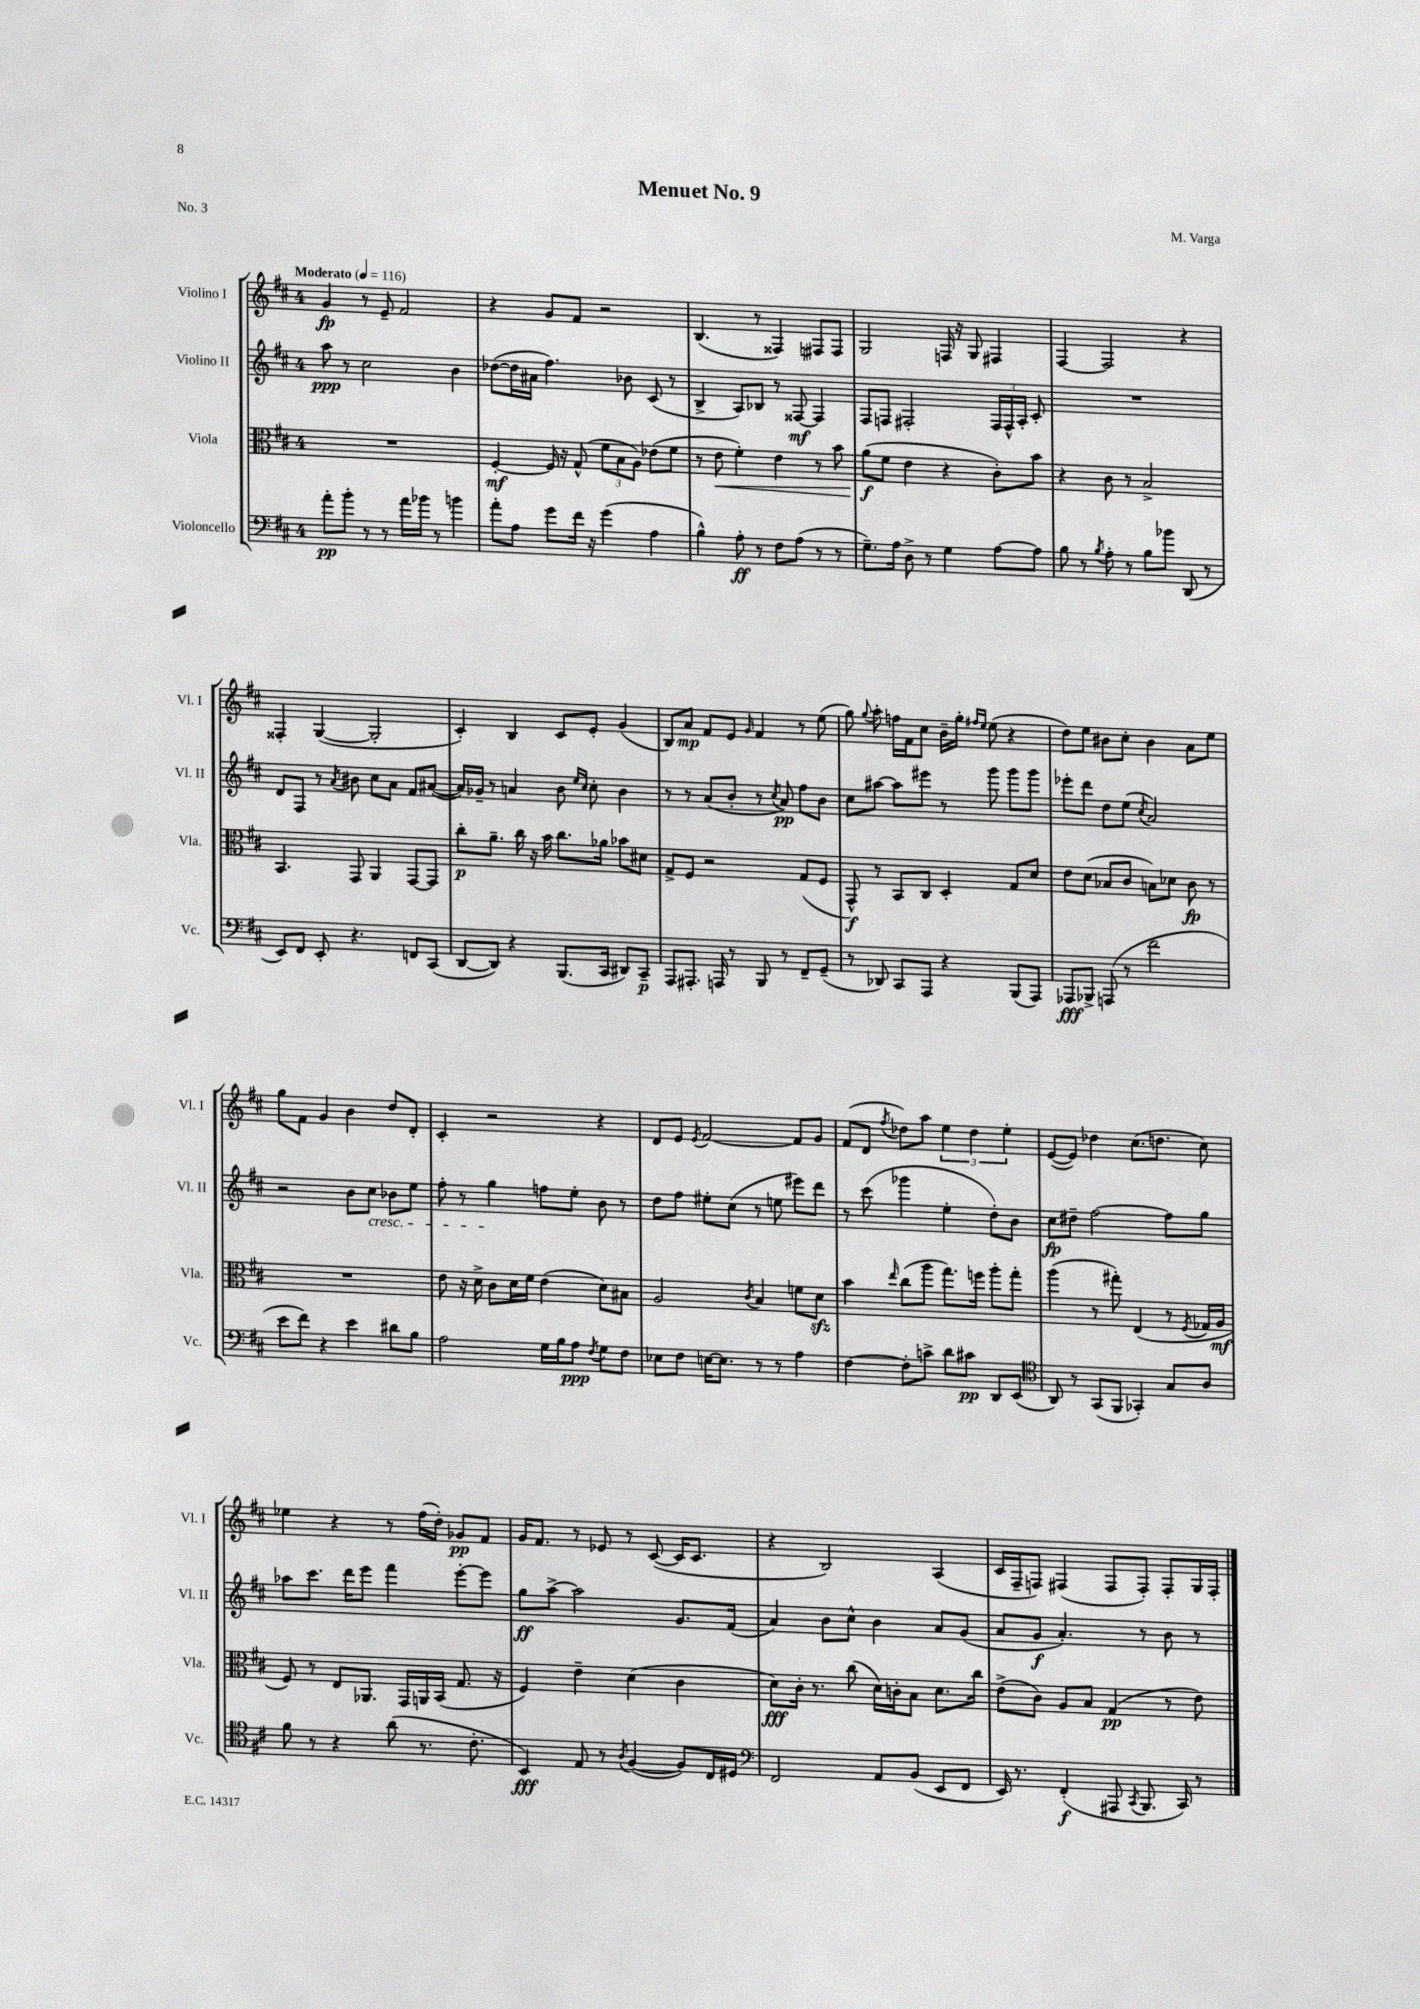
\header { title = "Menuet No. 9" composer = "M. Varga" piece = "No. 3" }
<<
\new StaffGroup <<
\new Staff = "s0" \with { instrumentName = "Violino I" shortInstrumentName = "Vl. I" } {
    \clef treble \key d \major \once \override Staff.TimeSignature.style = #'single-digit \time 4/4 \tempo "Moderato" 4 = 116
    \autoBeamOff g'4\fp r8 e'8-- fis'2 |
    r4 g'8[ fis'8] r2 |
    b4.( r8 fisis4) fis8[ fis8] |
    g2 f16 r16 g8 fis4 |
    fis4~ fis2 r4 |
    fisis4-. g4~( g2-. |
    cis'4-.) b4 cis'8[ e'8]-. g'4( |
    b8[) a'8]\mp fis'8[ e'8] \grace { g'16 } fis'4 r8 e''8( |
    g''8) \appoggiatura { g''8 } a''8-. f''16[ fis'16 cis''8] b'16[-- g''16]-. \grace { fis''16[ e''16] } e''8( r4 |
    d''8[) e''8] bis'8[ cis''8]-. bis'4 a'8[ e''8] |
    g''8[ fis'8] g'4 b'4 d''8[ d'8]-. |
    cis'4-. r2 r4 |
    d'8[ e'8] \acciaccatura { e'8 } fis'2~ fis'8[ g'8] |
    fis'8[( d'8] \acciaccatura { fis''8 } des''8[) a''8] \tuplet 3/2 { e''4 des''4 e''4-. } |
    e'8[~( e'8]) des''4 cis''8.[( d''8.] cis''8) |
    ees''4 r4 r8 fis''16[( d''16]-.) ges'8[\pp fis'8] |
    g'16[ fis'8.] r8 ees'8 r8 cis'8~( cis'16[ cis'8.] |
    r4 b2) a4( |
    cis'16[ fis16-- f8]) fis4( fis8[ fis8]-.) fis8[-. g16 fis16]-. \bar "|." |
}
\new Staff = "s1" \with { instrumentName = "Violino II" shortInstrumentName = "Vl. II" } {
    \clef treble \key d \major \once \override Staff.TimeSignature.style = #'single-digit \time 4/4
    \autoBeamOff a''8\ppp r8 cis''2 b'4 |
    des''8[~( des''16 ais'16] fis''4.) bes'8 cis'8( r8 |
    b4-> a8[) bes8] r8 fisis8~\mf fisis4 |
    fis8[ f8] fis2-. \tuplet 3/2 { fis16[ fis16-^ a16]-. } cis'8-. |
    R1 |
    d'8[ fis8] r8 \acciaccatura { a'8 } bis'8 cis''8[ a'8] fis'8[ ais'8]~( |
    ais'16[) ges'16]-- r8 a'4 b'8 \grace { e''16[ cis''16] } cis''8-. b'4 |
    r8 r8 a'8[( b'8]-. r8 \acciaccatura { cis''8 } a'8\pp) fis''8[ b'8] |
    cis''8[ ais''8]~ ais''8[ eis'''8] r8 g'''8 g'''8[ g'''8] |
    ees'''8[-. d'''8] d''8[ e''8]( \acciaccatura { cis''8 } a'2) |
    r2 b'8[ cis''8]\cresc bes'8[ e''8] |
    fis''8-. r8 g''4\! f''8[ e''8]-. b'8 r8 |
    d''8[ fis''8] eis''8[-. cis''8]( r8 e''8 eis'''8[) d'''8] |
    r8 cis'''8( ges'''4 e''4-. d''8[-.) b'8] |
    cis''8[\fp dis''8]-- fis''2~ fis''8[ g''8] |
    aes''8[ cis'''8.] d'''16[ e'''8] fis'''4 e'''8[~-. e'''8] |
    g''8[\ff a''8]~-> a''2 g'8.[ fis'16]( |
    a'4) b'8[ cis''8]-^ b'4 a'8[ g'8]( |
    a'8[ g'8]\f a'4.-.) r8 b'8 r8 \bar "|." |
}
\new Staff = "s2" \with { instrumentName = "Viola" shortInstrumentName = "Vla." } {
    \clef alto \key d \major \once \override Staff.TimeSignature.style = #'single-digit \time 4/4
    \autoBeamOff R1 |
    fis4~-.\mf fis16 r16 g8-^( \tuplet 3/2 { fis'8[ b8 a8]) } ees'8[( fis'8] |
    r8 e'8\< fis'4-.) e'4 r8 b'8 |
    a'8[\f\!( fis'8] e'4 r4 cis'8[-.) b'8] |
    r4 cis'8 r8 b2-> |
    b,4. g,8 a,4 g,8[~ g,8] |
    cis''8[-.\p a'8.]-- cis''16 r16 b'16 cis''8.[ aes'16] bes'8[ dis'8] |
    g8[-> fis8] r2 g8[( fis8] |
    g,8-^\f) r8 b,8[ cis8] d4-. g8[ d'8] |
    e'8[ d'8]( bes8[ cis'8] b8[) des'8] cis'8\fp r8 |
    R1 |
    e'8 r16 d'16-> cis'8[ d'16 fis'16] e'4( d'8[) bis8] |
    a2 \acciaccatura { cis'8 } b4 f'8[ d'8]\sfz |
    b'4 \grace { e''16 } cis''8[( a''8] g''8.[) f''16] a''8[-. g''8]-. |
    a''4( r8 gis''8-.) e4( r8 \acciaccatura { fis8 } ges16[ a16]\mf |
    fis8) r8 e8[ aes,8.] g,16[ a,16 b,16]( g8. r16 |
    fis4) e'4-- d'4( cis'4 |
    d'8[\fff) cis'16]-. r8. cis''8( d'16[) c'16-. b8] d'8.[ cis''16] |
    e'8[->( cis'8]) a8[ b8] g4\pp( r8 e'8) \bar "|." |
}
\new Staff = "s3" \with { instrumentName = "Violoncello" shortInstrumentName = "Vc." } {
    \clef bass \key d \major \once \override Staff.TimeSignature.style = #'single-digit \time 4/4
    \autoBeamOff a'8[-.\pp b'8]-. r8 r8 a'16[ bes'16] r8 b'4 |
    a'8[-. a8] g'8[ fis'16] r16 g'4( a4 |
    b4-^) a8-.\ff r8 fis8[ a8]( r8 r8 |
    g8.[--) a16] d8-> r8 g4 a8[~ a8] |
    b8 r8 \acciaccatura { b8 } a8-. r8 b8[ bes'8] d,8( r8 |
    e,8[) fis,8] e,8-. r4. f,8[ cis,8]( |
    d,8[~ d,8]) r4 b,,8.[( cis,16] dis,8[) cis,8]--\p |
    a,,8[ ais,,8.]-. a,,16 r8 b,,8 r8 fis,8[-- g,8]--( |
    r8 des,8) cis,8[ a,,8] r4 b,,8[( a,,8]) |
    aes,,8[\fff bes,,8]-> a,,8( r8 fis'2 |
    e'8[ fis'8]) r4 e'4 dis'8[ b8] |
    a2 g16[ b16 a8]\ppp \acciaccatura { fis8 } g8[ fis8] |
    ees8[ fis8] e16[~ e8.] r8 r8 a4 |
    fis4~ fis8[-. c'8]-> d'8[ cis'8]\pp d,8[ e,8]( |
    \clef tenor a,8) r8 g,8[( fis,8] ges,4-.) g8[ a8] |
    fis'8 r8 r4 a'8( r8. cis'8.-. |
    b,4\fff) e8 r8 \acciaccatura { a8 } fis4~( fis8[) cis16 dis16] |
    \clef bass fis,2 a,8[ b,8]( e,8[ fis,8] |
    e,16) r8. fis,4-.\f( ais,,8 \acciaccatura { cis,8 } b,,8. cis,16) r8 \bar "|." |
}
>>
>>
\layout { \context { \Score \remove "Bar_number_engraver" } }
